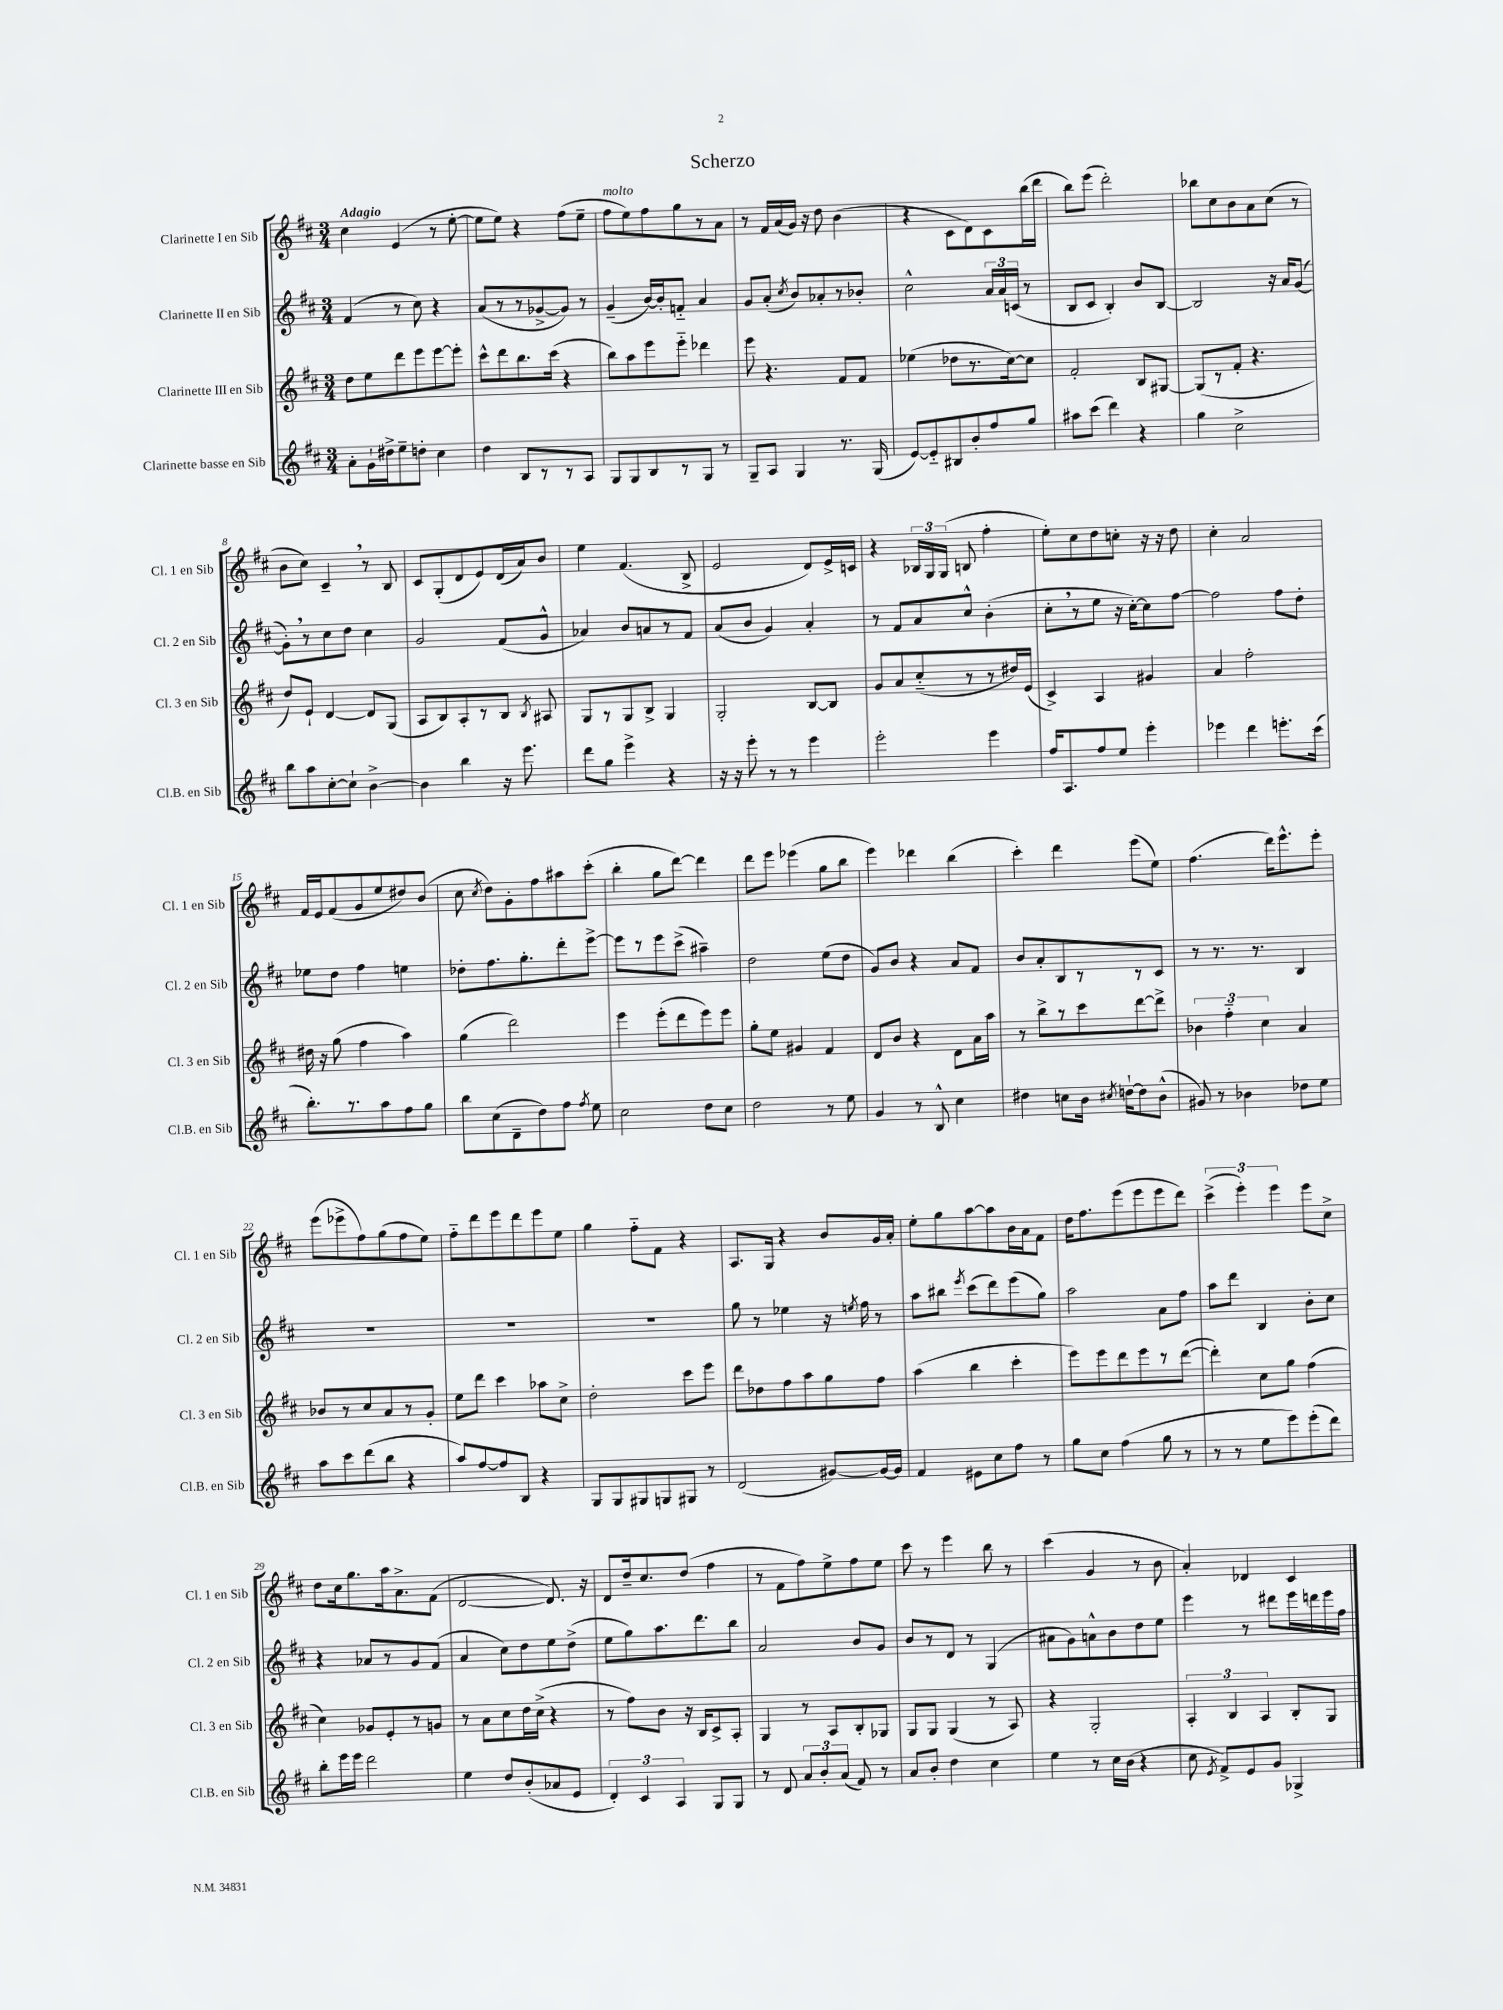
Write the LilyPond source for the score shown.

\header { title = "Scherzo" }
<<
\new StaffGroup <<
\new Staff = "s0" \with { instrumentName = "Clarinette I en Sib" shortInstrumentName = "Cl. 1 en Sib" } {
    \clef treble \key d \major \numericTimeSignature \time 3/4 \tempo "Adagio"
    \autoBeamOff cis''4 e'4( r8 e''8~-. |
    e''8[ e''8]) r4 fis''8[( e''8]-- |
    fis''8[^\markup { \italic "molto" } e''8) fis''8 g''8 r8 a'8] |
    r8 fis'16[ a'16( g'16]) r16 d''8 b'4( |
    r4 cis'8[ d'8) cis'8 b''16( d'''16] |
    b''8[) e'''8]( d'''2-.) |
    bes''8[ cis''8 b'8 a'8 cis''8]( r8 |
    b'8[ cis''8]) cis'4-- \breathe r8 b8 |
    cis'8[ g8-.( d'8 e'8) d'16( a'16) b'8] |
    e''4 fis'4.( b8-> |
    e'2 d'8[) e'16-> c'16] |
    r4 \tuplet 3/2 { bes16[ g16 g16]( } b8 fis''4-. |
    e''8[-.) cis''8 d''8 c''8]-. r16 r16 d''8 |
    cis''4-. a'2 |
    fis'16[ e'16 fis'8( g'8 e''8 dis''8) b'8]( |
    cis''8 \acciaccatura { cis''8 } d''8[) g'8-. fis''8 ais''8 cis'''8]-.( |
    b''4-. g''8[ d'''8]~) d'''4 |
    d'''8[ e'''8] ees'''4( g''8[ b''8] |
    e'''4) des'''4 b''4( |
    cis'''4-.) d'''4 e'''8[( e''8]) |
    fis''4.( d'''16[) e'''8.-^ e'''8]-. |
    e'''8[( ees'''8-> fis''8) g''8( fis''8 e''8]) |
    fis''8[-_ d'''8 e'''8 d'''8 e'''8 e''8] |
    g''4 fis''8[-_ fis'8] r4 |
    a8.[ g16] r4 b'8[ g'16 a'16]-. |
    e''8[-. g''8 a''8~ a''8 b'16 a'16 fis'8] |
    d''16[ fis''8. e'''8( e'''8 e'''8 d'''8]) |
    \tuplet 3/2 { cis'''4->( e'''4-.) e'''4 } e'''8[ cis''8]-> |
    d''8[ cis''16 g''8. a''16 a'8.-> fis'8]( |
    d'2~ d'8.) r16 |
    d'8[ d''16-- cis''8. d''8]( fis''4 |
    r8 fis'8[ fis''8) e''8-> fis''8 e''8] |
    cis'''8 r8 e'''4 b''8 r8 |
    cis'''4( g'4 r8 b'8 |
    a'4-.) des'4 cis'4 \bar "|." |
}
\new Staff = "s1" \with { instrumentName = "Clarinette II en Sib" shortInstrumentName = "Cl. 2 en Sib" } {
    \clef treble \key d \major \numericTimeSignature \time 3/4
    \autoBeamOff fis'4( r8 cis''8) r4 |
    a'8[( r8 r8 ges'8~-> ges'8]) r8 |
    g'4--( b'16[~) b'16-. f'8]-_ a'4 |
    g'8[ a'8]-.( \acciaccatura { cis''8 } b'8[) aes'8-. r8 bes'8]-. |
    cis''2-^ \tuplet 3/2 { a'16[ a'16 c'16]( } r8 |
    b8[ cis'8] b4-.) b'8[ b8]~ |
    b2 r16 a'16[ g'8]~( |
    g'8[-.) \breathe r8 cis''8 d''8] cis''4 |
    g'2 fis'8[( g'8]-^ |
    aes'4) b'8[ a'8 r8 fis'8] |
    a'8[( b'8] g'4) a'4-. |
    r8 fis'8[ a'8 cis''8]-^ b'4-.( |
    cis''8[-. \breathe r8 e''8] r16 cis''16[~-.) cis''8 fis''8]~ |
    fis''2 fis''8[ d''8]-. |
    ees''8[ d''8] fis''4 e''4 |
    des''8[-. fis''8. g''8.-. d'''8-. e'''8]~-> |
    e'''8[ r8 e'''8 cis'''8]->( ais''4--) |
    d''2 e''8[( d''8] |
    g'8[) b'8] r4 a'8[ fis'8] |
    b'8[ a'8-. b8 r8 r8 cis'8] |
    r8 r8. r8. b4 |
    R2. |
    R2. |
    R2. |
    g''8 r8 ees''4 r16 \acciaccatura { e''8 } fis''16 r8 |
    a''8[ bis''8] \acciaccatura { e'''8 } cis'''8[( d'''8) e'''8( g''8]) |
    a''2 a'8[ fis''8] |
    a''8[ d'''8] b4 b'8[-. cis''8] |
    r4 aes'8[ r8 g'8 fis'8]( |
    a'4 cis''8[) d''8 e''8 d''8]->( |
    e''8[ g''8) a''8. d'''8. b''8] |
    a'2 b'8[ g'8] |
    b'8[ r8 d'8] r8 g4( |
    ais'8[ g'8) a'8-^ b'8 d''8 e''8] |
    e'''4 r8 dis'''8[ e'''16 d'''16 e'''16 fis''16] \bar "|." |
}
\new Staff = "s2" \with { instrumentName = "Clarinette III en Sib" shortInstrumentName = "Cl. 3 en Sib" } {
    \clef treble \key d \major \numericTimeSignature \time 3/4
    \autoBeamOff d''8[ e''8 d'''8 e'''8 e'''8~ e'''8]-. |
    cis'''8[-^ d'''8 b''8. cis'''16]( r4 |
    b''8[) a''8 e'''8 e'''8]-_ des'''4 |
    e'''8 r4. fis'8[ fis'8] |
    ees''4( des''8[ r8. cis''16~) cis''8] |
    fis'2-. b8[ gis8]~ |
    gis8[( r8 fis'8]-. r4. |
    d''8[) e'8]-! d'4~ d'8[ g8]( |
    a8[ b8) a8-. r8 b8] \acciaccatura { b8 } ais8 |
    g8[ r8 g8 b8]-> g4 |
    g2-. b8[~ b8] |
    g'8[ a'8 cis''8-_( r8 r8 dis''16) e'16]( |
    cis'4->) a4 gis'4 |
    a'4 fis''2-. |
    dis''16 r16 g''8( fis''4 a''4) |
    g''4( d'''2) |
    e'''4 e'''8[-.( d'''8 e'''8) e'''8] |
    g''8[-. e''8] gis'4 fis'4 |
    d'8[ b'8] r4 d'8[ a'16 a''16] |
    r8 b''8[-> r8 cis'''8 d'''8~ d'''8]-> |
    \tuplet 3/2 { bes'4 fis''4-_ cis''4 } a'4 |
    bes'8[ r8 cis''8 a'8 r8 g'8]-. |
    e''8[ d'''8] cis'''4 aes''8[ cis''8]-> |
    d''2-. cis'''8[ e'''8] |
    d'''8[ des''8 fis''8 a''8 g''8 fis''8] |
    a''4( b''4 cis'''4-. |
    e'''8[) e'''8 d'''8 e'''8 r8 d'''8]~( |
    d'''4-.) cis''8[ g''8] fis''4( |
    cis''4) ges'8[ e'8-. r8 g'8] |
    r8 a'8[ cis''8 d''16 cis''16]->( r4 |
    r8 fis''8[) b'8] r16 b16[ cis'8-> a8]-. |
    g4 r8 a8[ b8-. ges8] |
    g8[ g8] g4( r8 a8) |
    r4 g2-. |
    \tuplet 3/2 { a4-. b4 a4 } b8[-. g8] \bar "|." |
}
\new Staff = "s3" \with { instrumentName = "Clarinette basse en Sib" shortInstrumentName = "Cl.B. en Sib" } {
    \clef treble \key d \major \numericTimeSignature \time 3/4
    \autoBeamOff a'8[-. g'16-! dis''16-> e''8-- d''8]-. cis''4 |
    d''4 b8[ r8 r8 a8] |
    g8[ g8 b8 r8 g8] r8 |
    g8[-- a8] g4 r8. g16( |
    e'8[~) e'8-_ bis8 b'8-. fis''8 g''8] |
    ais''8[ cis'''8]( d'''4) r4 |
    g''4 cis''2-> |
    b''8[ a''8 cis''8~-. cis''8]-! b'4~-> |
    b'4 b''4 r16 e'''8. |
    d'''8[ g''8] e'''4-> r4 |
    r16 r16 e'''8-. r8 r8 e'''4 |
    e'''2-. e'''4 |
    fis''16[ a8. fis''8 e''8] e'''4-. |
    ees'''4 d'''4 e'''8.[-. cis'''16]( |
    b''8.[-.) r8. a''8 fis''8 g''8] |
    b''8[ cis''8( d'8-- d''8) fis''8] \acciaccatura { fis''8 } e''8 |
    cis''2 d''8[ cis''8] |
    d''2 r8 e''8 |
    g'4 r8 b8-^ cis''4 |
    dis''4 c''8[ b'16] \acciaccatura { cis''8 } d''16[~-! d''8 b'8]-^( |
    gis'8) r8 bes'4 des''8[ e''8] |
    a''8[ cis'''8 d'''8( b''8] r4 |
    a''8[) fis''8~ fis''8 b8] r4 |
    g8[ g8 gis8 g8 gis8] r8 |
    d'2( gis'8[~) gis'16~ gis'16] |
    fis'4 eis'8[ cis''8 fis''8] r8 |
    g''8[ cis''8] fis''4( g''8 r8 |
    r8 r8 e''8[ e'''8) e'''8-.( d'''8]) |
    b''8[-. e'''16 e'''16] d'''2 |
    e''4 d''8[ b'8-.( aes'8 e'8] |
    \tuplet 3/2 { d'4-.) cis'4 a4 } g8[ g8] |
    r8 d'8 \tuplet 3/2 { a'8[ b'8-. a'8]( } fis'8) r8 |
    a'8[ b'8]-. d''4 cis''4 |
    e''4 r8 cis''16[ b'16]( r4 |
    cis''8 \acciaccatura { e'8 } fis'8[->) e'8 g'8] ges4-> \bar "|." |
}
>>
>>
